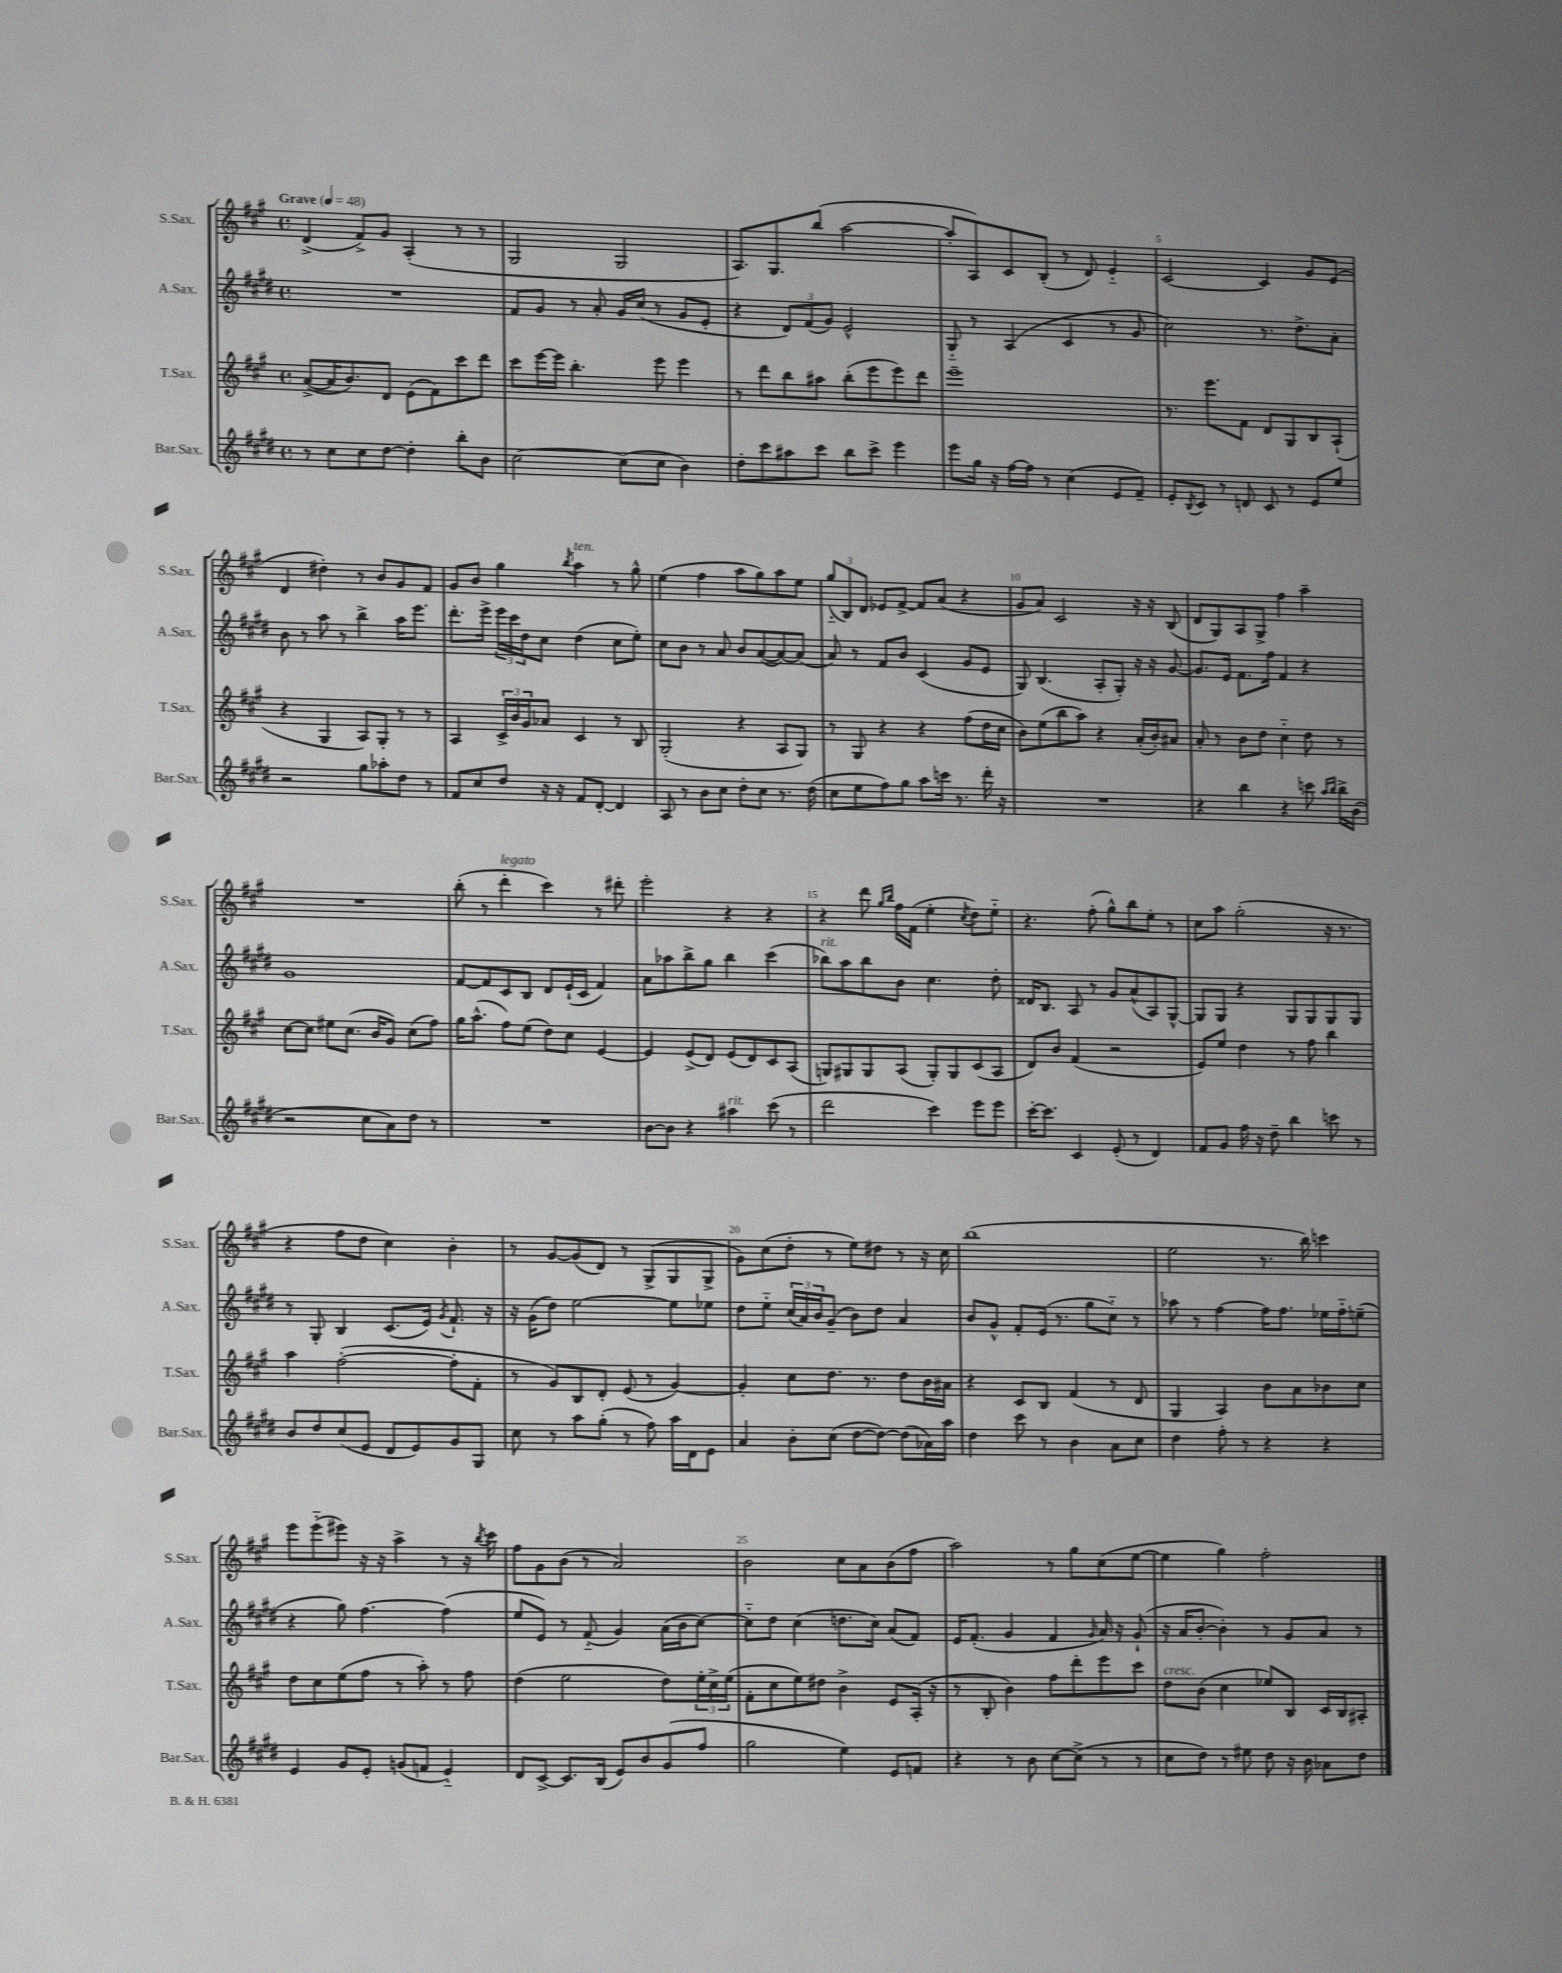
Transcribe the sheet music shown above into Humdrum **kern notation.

**kern	**kern	**kern	**kern
*staff4	*staff3	*staff2	*staff1
*clefG2	*clefG2	*clefG2	*clefG2
*k[f#c#g#d#]	*k[f#c#g#]	*k[f#c#g#d#]	*k[f#c#g#]
*M4/4	*M4/4	*M4/4	*M4/4
*met(c)	*met(c)	*met(c)	*met(c)
*MM48	*MM48	*MM48	*MM48
8r	([8a^	1r	(4d^
8cc#	16a]	.	.
.	8.b)	.	.
8cc#	.	.	8f#^)
[8dd#	8d	.	8g#
4dd#']	(8e	.	(4A'
.	8f#)	.	.
8bb'	8ccc#	.	8r
8b	8ddd	.	8r
=	=	=	=
[2cc#	8ccc#	8f#	2G#
.	[16eee	8g#	.
.	16eee]	.	.
.	4.bb'	8r	.
.	.	8a'	.
(8cc#]	.	16g#	2G#
.	.	(16cc#	.
8cc#	8eee	8r	.
4b)	4eee	8g#	.
.	.	8e'	.
=	=	=	=
8dd#'	8r	4r	8.A)
8ccc#	8ddd	.	.
.	.	.	8.G#
8aa#	8bb	12d#)	.
.	.	(12f#	.
8ccc#	8aa#	.	(8bb
.	.	12g#)	.
8bb	(8bb'	2e^^	[2aa
8ccc#^	8eee	.	.
4eee	8eee)	.	.
.	8ddd	.	.
=	=	=	=
8eee	1eee~	8G#'~	8aa']
16gg#	.	8r	8A)
16r	.	.	.
[16ff#	.	(4A	8c#
16ff#]	.	.	.
8r	.	.	(8B'
(4cc#	.	4c#	8r
.	.	.	8d)
8e	.	8r	4e'~
8f#~)	.	8g#	.
=	=	=	=
8e'	8.r	2cc#)	[2c#
8qB	.	.	.
8c#	.	.	.
.	8.eee	.	.
8r	.	.	.
8d	8f#	.	.
8c#	8d	8.r	4c#]
8r	8G#	.	.
.	.	8.dd#^	.
8e	8B	.	8g#
8ee	(8A`	8a'	(8e
=	=	=	=
2r	4r	8b	4d
.	.	8r	.
.	4G#	8aa	4dd#')
.	.	8r	.
8gg#	8A)	4bb^	8r
8aa-'	8G#'	.	8b
8dd#	8r	16aa	8g#
.	.	8.eee	.
8r	8r	.	8f#
=	=	=	=
8f#	4A	8.ddd#'	8g#
8cc#	.	.	8b
.	.	16eee^	.
8dd#	24c#^	24eee	4gg#
.	24b	24ccc#	.
.	24g#	24dd#	.
16r	8a-	8cc#	.
16r	.	.	.
.	.	.	8qbb
8f#	4c#	(4dd#	4aa
[8d#'	.	.	.
4d#]	8r	8cc#	8r
.	8B	8ee')	8gg#^^
=	=	=	=
8A	(2G#'	8cc#	(4ee
8r	.	8b	.
8b	.	8r	4ff#
8cc#	.	8a	.
8dd#'	4r	8b	8aa
8cc#	.	([8a	8gg#)
8.r	8A	8a_)	8aa
.	8G#)	(8a]	8ee
(16dd#	.	.	.
=	=	=	=
8cc#	8r	8a)	(12gg#'~
.	.	.	12B)
8ee	8G#	8r	.
.	.	.	12d
8ff#)	4r	8f#	8e-
8gg#	.	8b	[8f#^
8aa	4r	(4c#	8f#]
16ccc	.	.	(8a
8.r	.	.	.
.	(8ff#	8g#	4r
16ddd#'	16dd	8e	.
16r	16cc#	.	.
=	=	=	=
1r	8b)	8G#)	8g#
.	(8ee	(4.B	8a)
.	8bb	.	2c#
.	8aa)	.	.
.	4r	8A'	.
.	.	8G#')	.
.	(16a'	16r	16r
.	16b')	16r	16r
.	8a#	[8g#	(8B
=	=	=	=
4r	8a'	8.g#]	8d
.	8r	.	8G#)
.	.	16e	.
4bb	8b	8.f#	8A
.	8dd	.	8G#^
.	.	16ff#	.
4r	4cc#'~	4f#	4ff#
8ccc	8dd	4r	4aa~
16qqaa	.	.	.
16qqbb	.	.	.
16bb^	8r	.	.
(16b	.	.	.
=	=	=	=
2r	[8cc#	1g#	1r
.	8cc#]	.	.
.	8ee#	.	.
.	(8.cc#	.	.
8cc#	.	.	.
.	16b	.	.
8a)	8g#)	.	.
8dd#	(8cc#	.	.
8r	8ff#)	.	.
=	=	=	=
1r	16gg#	[8f#	(8bb'
.	(8.aa^^	.	.
.	.	8f#]	8r
.	8ff#)	8c#	4ddd'
.	(8ee	8B	.
.	8dd)	8d#	4ccc#)
.	8cc#	(16e`	.
.	.	16c#	.
.	[4e	4f#)	8r
.	.	.	8ddd#'
=	=	=	=
[8b	4e]	8a	2eee'
8b]	.	8aa-	.
4r	(8e^	8bb^	.
.	8d)	8gg#	.
4aa#	(8e	4bb	4r
.	8d)	.	.
(8ccc#	8c#	(4ccc#	4r
8r	(8A	.	.
=	=	=	=
2ddd#	8G)	8bb-)	4r
.	8G#	8aa	.
.	8G#	8bb-	8ddd
.	.	.	16qqgg#
.	.	.	16qqbb
.	(8A	8b	16ff#
.	.	.	(16f#
4ccc#)	8G#')	4.cc#	4ee'
.	8G#	.	.
.	.	.	8qcc#
8eee	(8c#	.	8dd)
8eee	8A	8dd#'	8ee'~
=	=	=	=
[16ccc#'	8d)	16d##	4.r
8.ccc#]	.	8.B	.
.	8b	.	.
4c#	(4f#	8A	.
.	.	8r	(8ff#'
(8e'	2r	8g#	8gg#^^)
8r	.	(8a^^	8bb
4d#)	.	8A)	8ee'
.	.	[8G#^^	8r
=	=	=	=
8f#	8e)	8G#]	8cc#
8g#	8ee	8G#	8aa
16ff#	4dd	4r	(2gg#'
16r	.	.	.
8dd#~	.	.	.
4bb	8r	8G#	.
.	8ff#	8G#	.
8ccc	4bb	8G#	16r
.	.	.	8.r
8r	.	8G#	.
=	=	=	=
8b	4aa	8r	4r
8dd#	.	8G#'	.
(8cc#	([2ff#'	4B	8ff#
8e	.	.	8dd
8d#	.	(8.c#	4cc#)
8e)	.	.	.
.	.	16e)	.
.	.	8qg#	.
8g#	8ff#']	8.f#`	4b'
8G#	8f#'	.	.
.	.	16r	.
=	=	=	=
8cc#	8r	16r	8r
.	.	(16g#	.
8r	8g#)	8dd#)	[8g#
8aa	8B	[2ee	(8g#]
(8gg#'	8d'	.	8d)
8r	(8e	.	8r
8ff#)	8r	.	(8G#^
16aa	[4g#)	8ee]	8G#
16d#	.	.	.
8e	.	8ee-	8G#^
=	=	=	=
4a	4g#']	8dd#	8g#)
.	.	8ee'~	(8cc#
8b'	8cc#	(24cc#	8dd'
.	.	24a)	.
.	.	24b	.
(8cc#	8.dd	(8g#~	8r
[8dd#	.	8b)	8ee)
.	8.r	.	.
8dd#_)	.	8dd#	8dd#
(8dd#]	8dd	4a	8r
16a-)	16b	.	16r
16aa	16a#	.	16cc#
=	=	=	=
4dd#	4r	8b	(1bb
.	.	8g#^^	.
8ccc#	8c#	8f#'	.
8r	8B	(16e	.
.	.	8.r	.
4b	(4f#	.	.
.	.	8gg#	.
8a	8r	8cc#'~)	.
8cc#	8d	8r	.
=	=	=	=
4dd#	4G#	8aa-	2ee
.	.	8r	.
8ff#'	4A)	[4ff#	.
8r	.	.	.
4r	8b	16ff#]	8.r
.	.	8.ff#	.
.	8a	.	.
.	.	.	16bb)
4r	8b-	16ee-	4ccc
.	.	16ff#'~	.
.	8cc#	(8ee~	.
=	=	=	=
4e	8dd	4r	8eee
.	8cc#	.	(8eee'~
8g#	(8ee	8gg#)	8eee#)
8e'	8ff#	[4.ff#	16r
.	.	.	16r
(8g	8r	.	4aa^
8f	8aa')	.	.
4e'~)	8r	(4ff#]	8r
.	8ff#	.	16r
.	.	.	8qbb
.	.	.	16ccc#
=	=	=	=
8d#	(4dd	8ee	8ff#
[8c#^	.	8e)	8g#
8.c#]	2ee	8r	(8b
.	.	(8f#'~	8r
(16B	.	.	.
8e)	.	4g#)	2a)
8b	.	.	.
(8g#	8dd)	(16a	.
.	.	16b	.
8ff#	24ee'	[8cc#)	.
.	24cc#^	.	.
.	(24ee	.	.
=	=	=	=
2gg#	8f#'	8cc#'~]	2b
.	8cc#	8dd#	.
.	8ee)	(4cc#	.
.	8dd#	.	.
4ee)	4b^	8.dd	8cc#
.	.	.	8a
.	.	16cc#)	.
8e	8e	(8a	(8b
8f	(16A'	8f#)	8ff#
.	16r	.	.
=	=	=	=
4r	8r	16e	2aa)
.	.	(8.f#'	.
.	8B'	.	.
8r	4b)	4g#	.
8b	.	.	.
[8cc#	8ff#	4f#	8r
(8cc#^]	8ddd'	.	8gg#
.	.	16qqg#	.
8r	8eee	16a)	(8cc#
.	.	16r	.
8r	8ccc#	(8g#`	[8ee
=	=	=	=
8cc#	8dd	16r	4ee]
.	.	16a	.
8dd#)	(8b	[8b'	.
8r	4cc#	4b'])	4gg#)
8ee#	.	.	.
8dd#	8ee-)	8r	2ff#'
16r	8B	8g#	.
16b	.	.	.
8a-	16c#	8a	.
.	16B	.	.
8dd#	8A#'	8r	.
==	==	==	==
*-	*-	*-	*-
